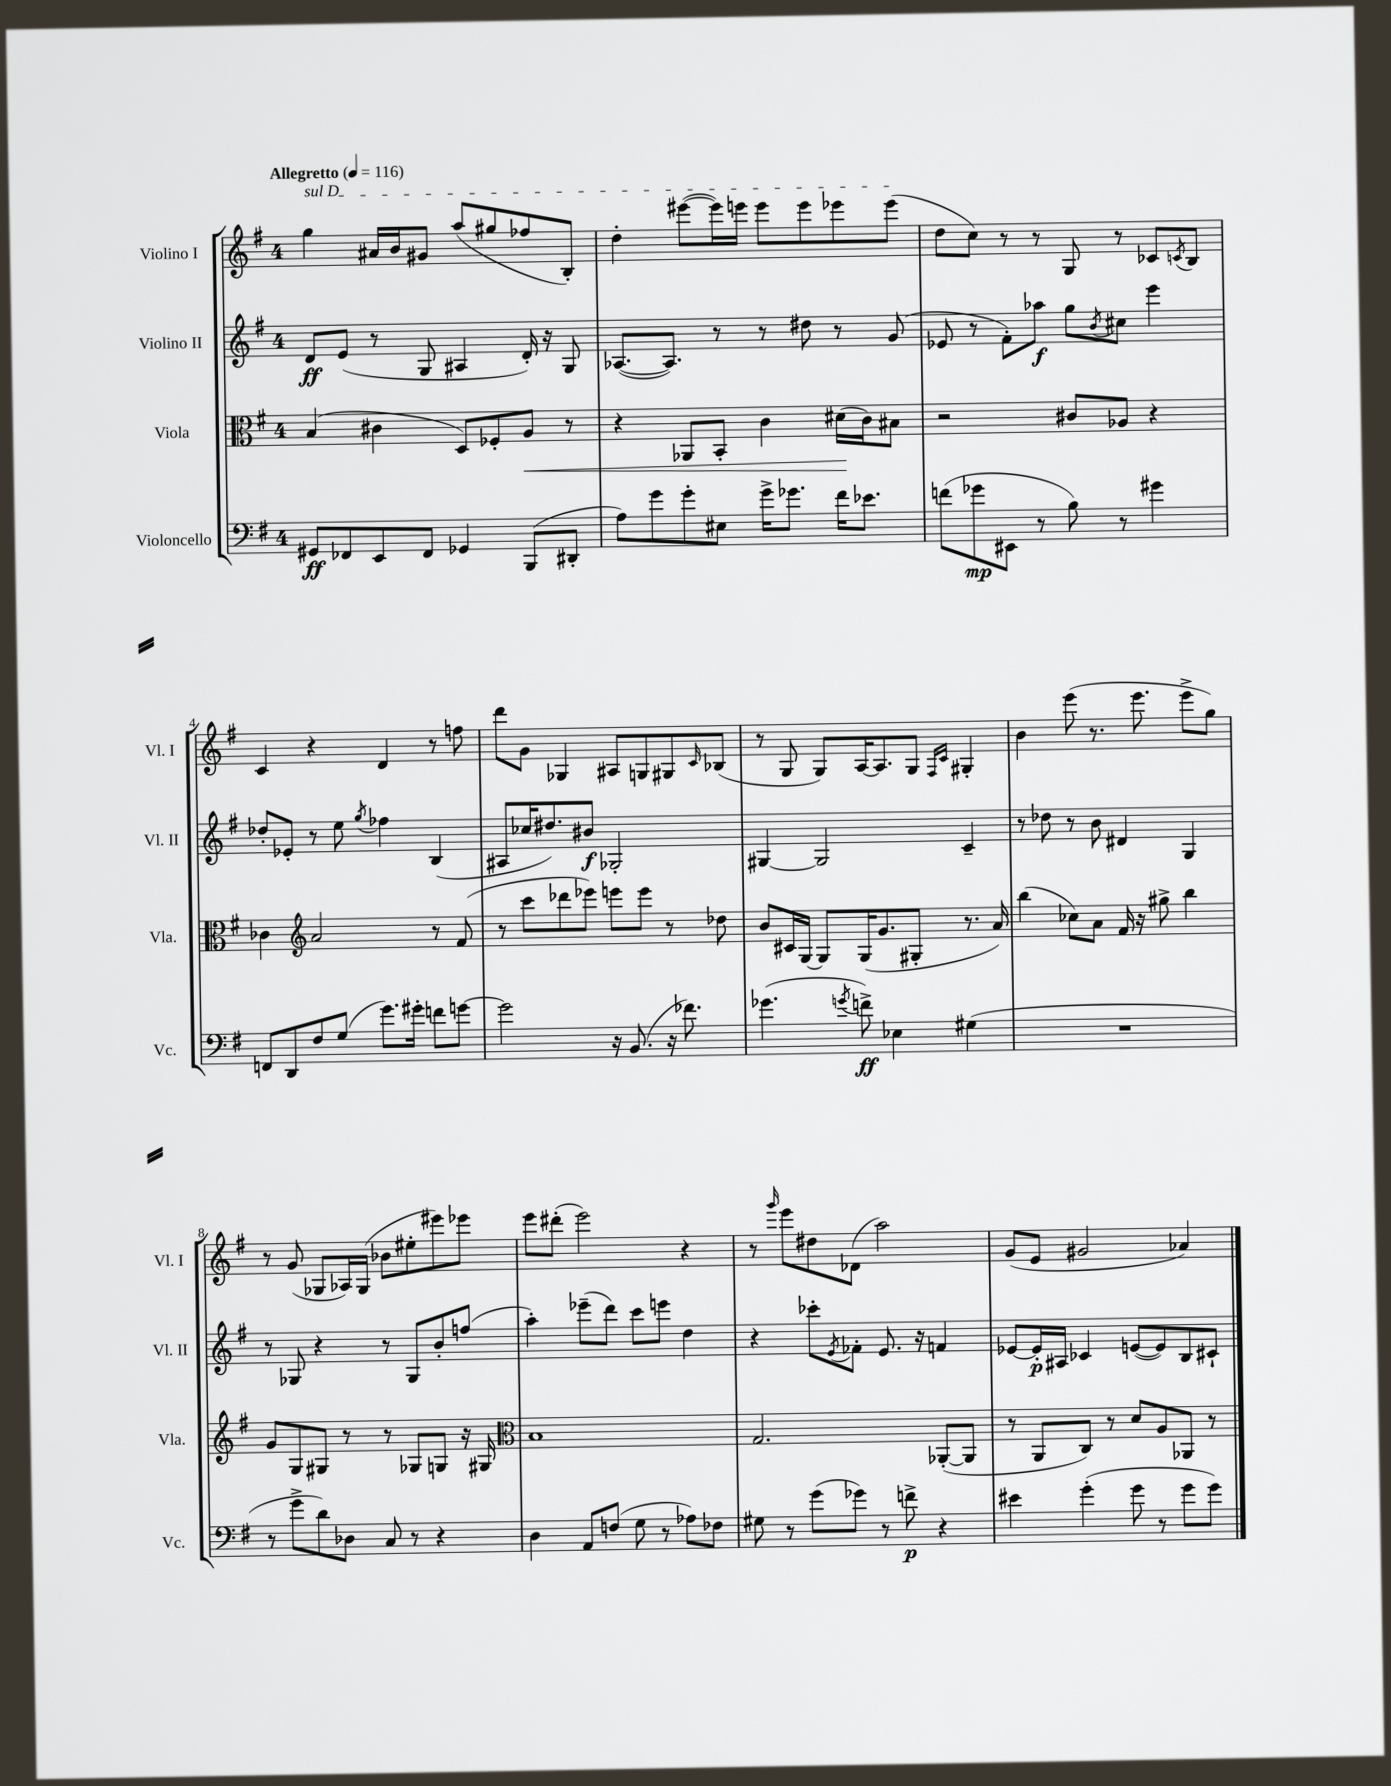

**kern	**kern	**kern	**kern
*staff4	*staff3	*staff2	*staff1
*clefF4	*clefC3	*clefG2	*clefG2
*k[f#]	*k[f#]	*k[f#]	*k[f#]
*M4/4	*M4/4	*M4/4	*M4/4
*MM116	*MM116	*MM116	*MM116
8GG#	(4B	8d	4gg
8FF-	.	(8e	.
8EE	4c#	8r	16a#
.	.	.	16b
8FF-	.	8G	8g#
4GG-	8D)	4A#	(8aa
.	8F-'	.	8gg#
(8BBB	8A	16d')	8ff-
.	.	16r	.
8DD#'	8r	8G	8B')
=	=	=	=
8A)	4r	([8.A-	4dd'
8g	.	.	.
.	.	8.A-])	.
8g'	8AA-	.	([8eee#
8E#	8BB'	8r	16eee#])
.	.	.	16eee
16g^	4c	8r	8eee
8.g-	.	.	.
.	.	8dd#	8eee
16f#	(16d#	8r	8eee-
8.e-	16c)	.	.
.	8B#	(8g	(8eee-
=	=	=	=
(8f	2r	8e-	8dd
8g-	.	8r	8cc)
8EE#	.	8f#')	8r
8r	.	8aa-	8r
8B)	8c#	8gg	8G
.	.	8qb	.
8r	8A-	8cc#	8r
4g#	4r	4eee	8c-
.	.	.	8qc
.	.	.	8B
=	=	=	=
8FF	4c-	8dd-'	4c
8DD	.	8e-'	.
*	*clefG2	*	*
8F#	2a	8r	4r
(8G	.	8ee	.
.	.	8qgg	.
8.g)	.	4ff-	4d
16g#'	.	.	.
8f	8r	(4B	8r
[8g	(8f#	.	8ff
=	=	=	=
2g]	8r	8A#	8ddd
.	8ccc	16cc-	8g
.	.	8.dd#)	.
.	8ddd-	.	4G-
.	8eee-)	8b#	.
16r	8eee	2G-'	8A#
(8.BB	.	.	.
.	8eee	.	8G
16r	8r	.	8G#
8.f-)	.	.	.
.	.	.	16qqc
.	8dd-	.	(8B-
=	=	=	=
(4.g-	8b	[4G#	8r
.	16c#	.	8G
.	[16G	.	.
.	8G]	2G#]	8G)
8qg	.	.	.
8f^)	(16G	.	[16A
.	8.g	.	8.A]
4E-	.	.	.
.	8G#'	.	8G
.	.	.	16qqF#
.	.	.	16qqc
(4G#	8.r	4c~	4G#'
.	16a)	.	.
=	=	=	=
1r	(4bb	8r	4b
.	.	8dd-	.
.	8cc-)	8r	(8eee
.	8a	8b	8.r
.	16f#	4d#	.
.	16r	.	8.eee
.	8gg#^	.	.
.	4bb	4G	8eee^
.	.	.	8gg)
=	=	=	=
8r	8g	8r	8r
8g^	8G	8G-	(8g
8d)	8G#	4r	8G-
8D-	8r	.	16A-)
.	.	.	(16G-
8C	8r	8r	8b-
8r	8G-	8G-	8ee#'
4r	8G	8b'	8eee#)
.	16r	(8ff	8eee-
.	16G#	.	.
=	=	=	=
*	*clefC3	*	*
4D	1B	4aa')	8eee
.	.	.	(8ddd#'
8AA	.	(8eee-~	2eee)
(8F	.	8ddd)	.
8G	.	8ccc	.
8r	.	8eee	.
8A-)	.	4dd	4r
8F-	.	.	.
=	=	=	=
8G#	2.G	4r	8r
.	.	.	16qqggg
8r	.	.	8eee
(8g	.	8ccc-'	8dd#
.	.	8qe	.
8g-)	.	8f-'	(8d-
8r	.	8.e	2aa)
8f^	.	.	.
.	.	16r	.
4r	([8AA-'	4f	.
.	8AA-]	.	.
=	=	=	=
4e#	8r	[8e-	(8g
.	8AA	16e-']	8e
.	.	16A#	.
(4g'	8C)	4c-	2g#
.	8r	.	.
8g	8d	([8e	.
8r	8A	8e])	.
8g	8AA-	8B	4a-)
8g)	8r	8c#`	.
==	==	==	==
*-	*-	*-	*-
